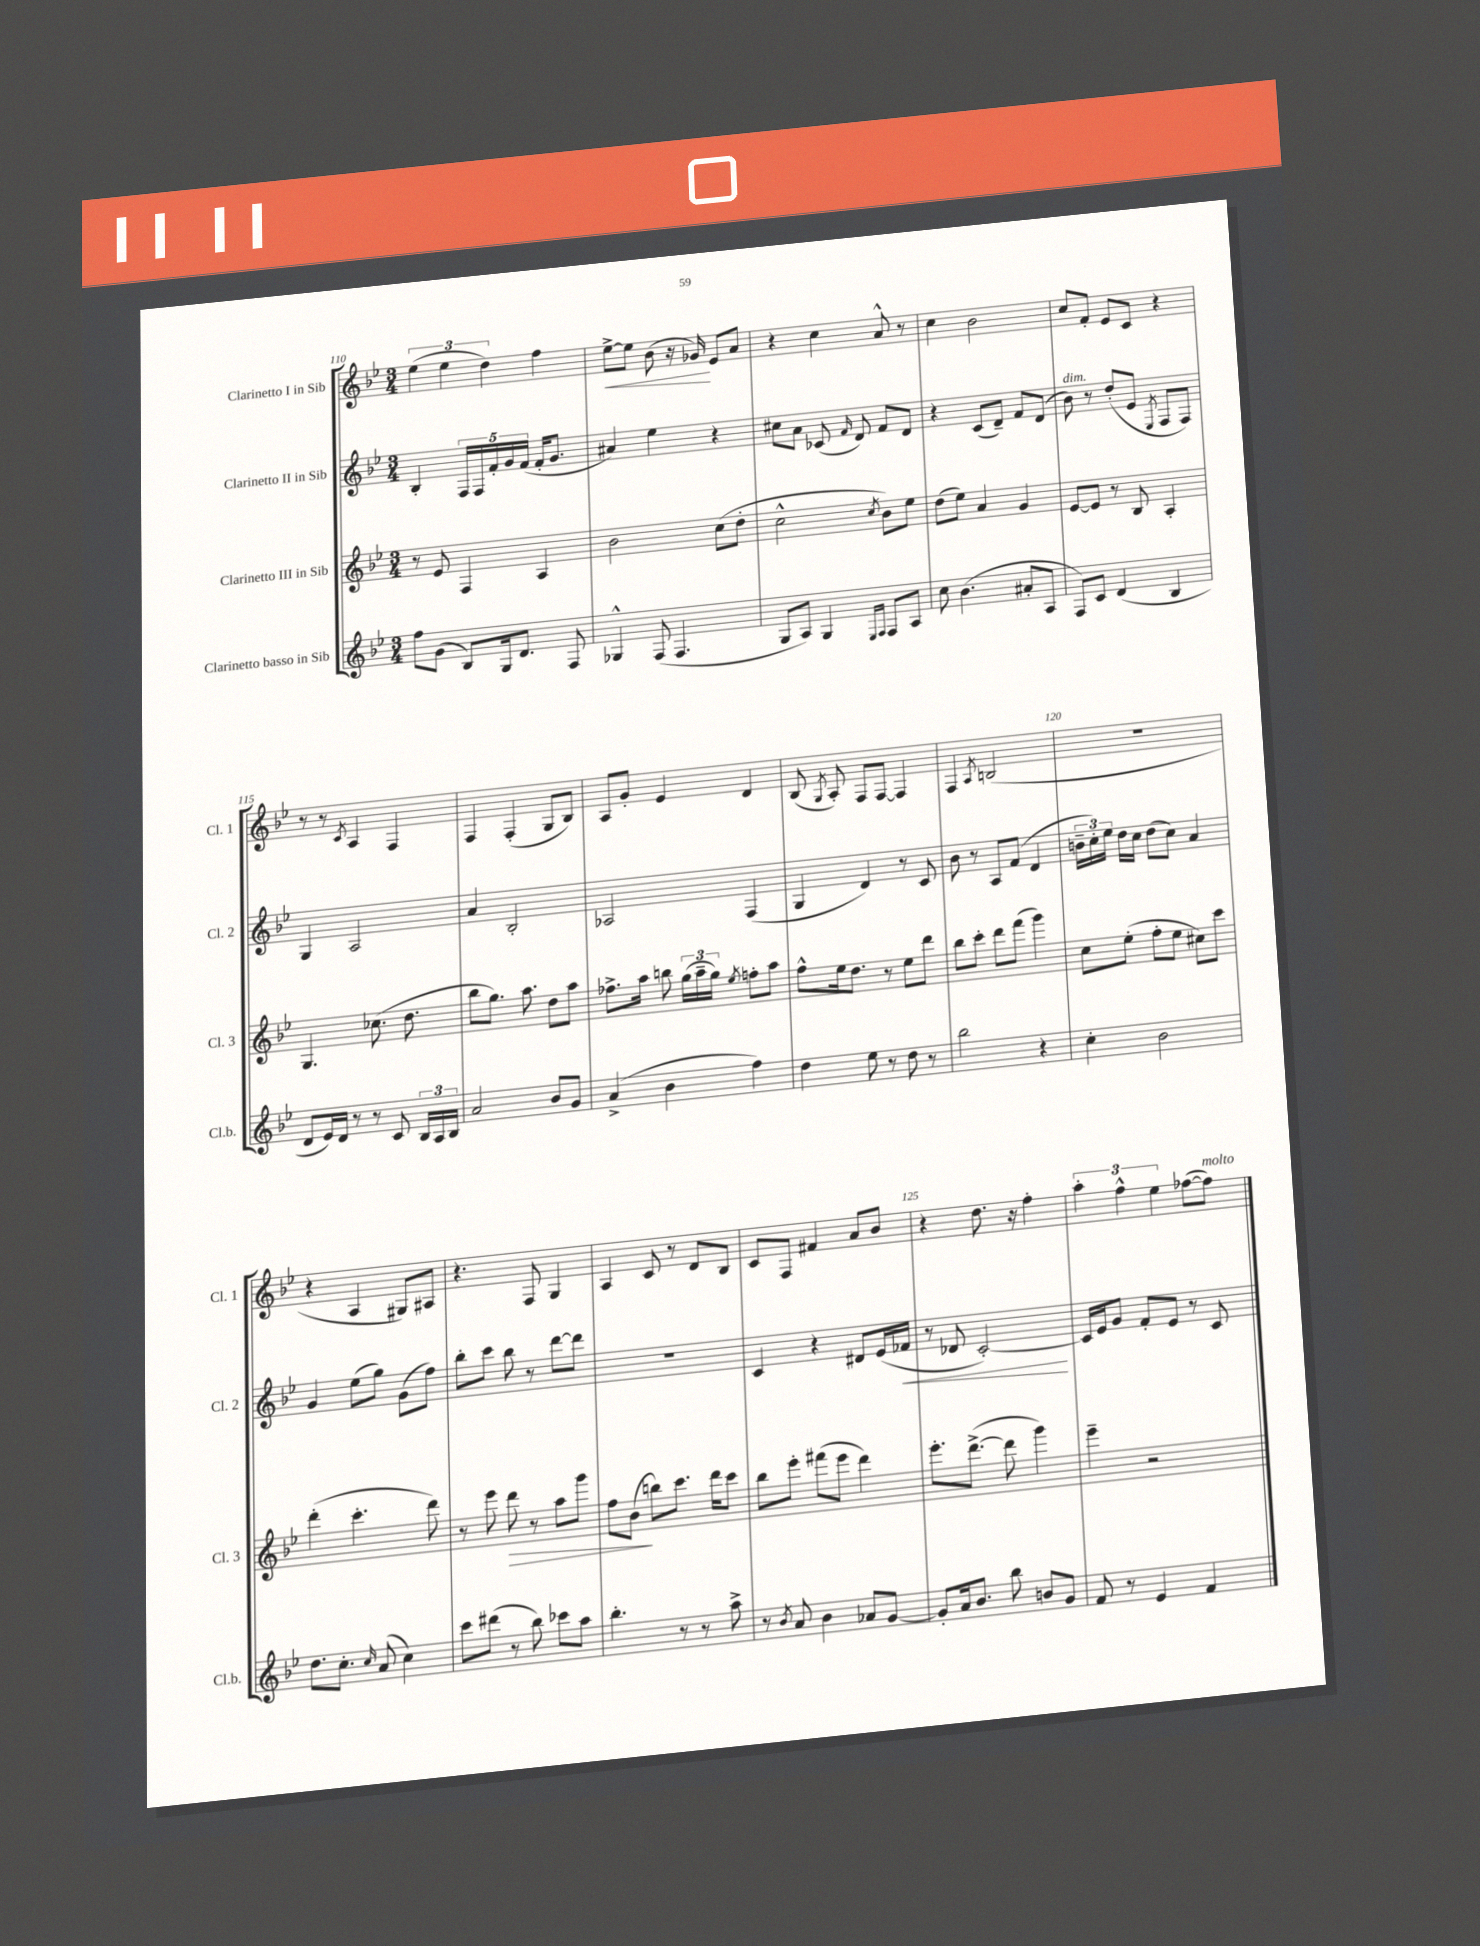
<<
\new StaffGroup <<
\new Staff = "s0" \with { instrumentName = "Clarinetto I in Sib" shortInstrumentName = "Cl. 1" } {
    \clef treble \key bes \major \numericTimeSignature \time 3/4
    \autoBeamOff \tuplet 3/2 { ees''4( ees''4 d''4) } f''4 |
    ees''8[~->\< ees''8] bes'8( r16 ges'16\!) ees'8[ a'8] |
    r4 c''4 a'8-^ r8 |
    c''4 bes'2 |
    c''8[ f'8]-. ees'8[ c'8] r4 |
    r8 r8 \acciaccatura { c'8 } a4 f4 |
    f4 f4-.( g8[ bes8]) |
    a8[ g'8]-. ees'4 d'4 |
    bes8( \acciaccatura { g8 } a8-.) f8[ f8]~ f4 |
    f4 \acciaccatura { a8 } b2( |
    R2. |
    r4 a4 gis8[) ais8] |
    r4. f8 g4 |
    a4 c'8 r8 d'8[ bes8] |
    c'8[ f8] fis'4 a'8[ bes'8] |
    r4 d''8. r16 f''4-. |
    \tuplet 3/2 { a''4-. f''4-^ ees''4 } fes''8[~( fes''8]^\markup { \italic "molto" }) \bar "|." |
}
\new Staff = "s1" \with { instrumentName = "Clarinetto II in Sib" shortInstrumentName = "Cl. 2" } {
    \clef treble \key bes \major \numericTimeSignature \time 3/4
    \autoBeamOff bes4-. \tuplet 5/4 { f16[ f16 f'16-. g'16 f'16]( } f'16[-. g'8.] |
    ais'4) ees''4 r4 |
    cis''8[ a'8] ces'8( \grace { f'16 } d'8) f'8[ d'8] |
    r4 c'8[( d'8]--) f'8[ d'8]( |
    bes'8^\markup { \italic "dim." }) r8 d''8[-.( ees'8] \acciaccatura { ees8 } f8[ f8]) |
    g4 a2 |
    a'4 bes2-. |
    aes2 f4( |
    g4 d'4) r8 c'8 |
    bes'8 r8 a8[ f'8]( d'4 |
    \tuplet 3/2 { b'16[-- c''16-.) ees''16] } d''16[ c''16] d''8[( c''8]) a'4 |
    g'4 ees''8[( g''8]) g'8[( f''8]) |
    bes''8[-. c'''8] bes''8 r8 d'''8[~ d'''8] |
    R2. |
    c'4 r4 dis'8[ ees'16( fes'16]\< |
    r8 des'8 c'2~-.\!) |
    c'16[ ees'16 g'8] f'8[-. ees'8] r8 c'8 \bar "|." |
}
\new Staff = "s2" \with { instrumentName = "Clarinetto III in Sib" shortInstrumentName = "Cl. 3" } {
    \clef treble \key bes \major \numericTimeSignature \time 3/4
    \autoBeamOff r8 ees'8 f4 a4 |
    bes'2 c''8[( d''8]-. |
    c''2-^ \acciaccatura { c''8 } bes'8[) ees''8] |
    d''8[( ees''8]) a'4 g'4 |
    ees'8[~ ees'8] r8 bes8 a4-. |
    g4. ces''8.( d''8. |
    bes''8[ g''8.]) a''8. d''8[ a''8] |
    fes''8.[-> a''16] b''8 \tuplet 3/2 { g''16[( a''16-- g''16]) } \acciaccatura { ees''8 } f''8[-. a''8] |
    f''8[-^ ees''16 d''8.] r8 ees''8[ d'''8] |
    bes''8[ c'''8]-. d'''8[ f'''8]( g'''4) |
    c''8[ ees''8]-.( f''8[-. ees''8] cis''8[) c'''8] |
    d'''4-.( c'''4.-. d'''8) |
    r8 ees'''8 d'''8\> r8 a''8[ g'''8] |
    f''8[ bes'8]\!( b''8[) c'''8.] d'''16[ c'''8] |
    bes''8[ ees'''8]-. fis'''8[( ees'''8] d'''4) |
    ees'''8.[-. d'''8.]~->( d'''8 g'''4) |
    ees'''4-- r2 \bar "|." |
}
\new Staff = "s3" \with { instrumentName = "Clarinetto basso in Sib" shortInstrumentName = "Cl.b." } {
    \clef treble \key bes \major \numericTimeSignature \time 3/4
    \autoBeamOff f''8[ g'8]( bes8[) g16 d'8.] f8 |
    ges4-^ f8( f4. |
    g8[ a8]) g4 \grace { ees16[ f16] } f8[ a8] |
    c''8 bes'4.( ais'8[-. a8] |
    f8[) c'8] d'4( bes4 |
    d'8[ ees'16) d'16] r8 r8 c'8 \tuplet 3/2 { bes16[ a16 bes16] } |
    a'2 bes'8[ g'8] |
    a'4->( bes'4 f''4) |
    d''4 ees''8 r8 d''8 r8 |
    bes''2 r4 |
    c''4-. bes'2 |
    d''8.[ c''8.]-. \grace { c''16 } a'8( c''4) |
    c'''8[ dis'''8]( r8 bes''8) ces'''8[ a''8] |
    bes''4.-. r8 r8 a''8-> |
    r8 \acciaccatura { bes'8 } a'8 bes'4 aes'8[ g'8]~ |
    g'8[-. a'16 bes'8.] bes''8 b'8[ g'8] |
    f'8 r8 ees'4 f'4 \bar "|." |
}
>>
>>
\layout { \context { \Score currentBarNumber = #110 \override BarNumber.break-visibility = ##(#f #t #t) barNumberVisibility = #(every-nth-bar-number-visible 5) } }
